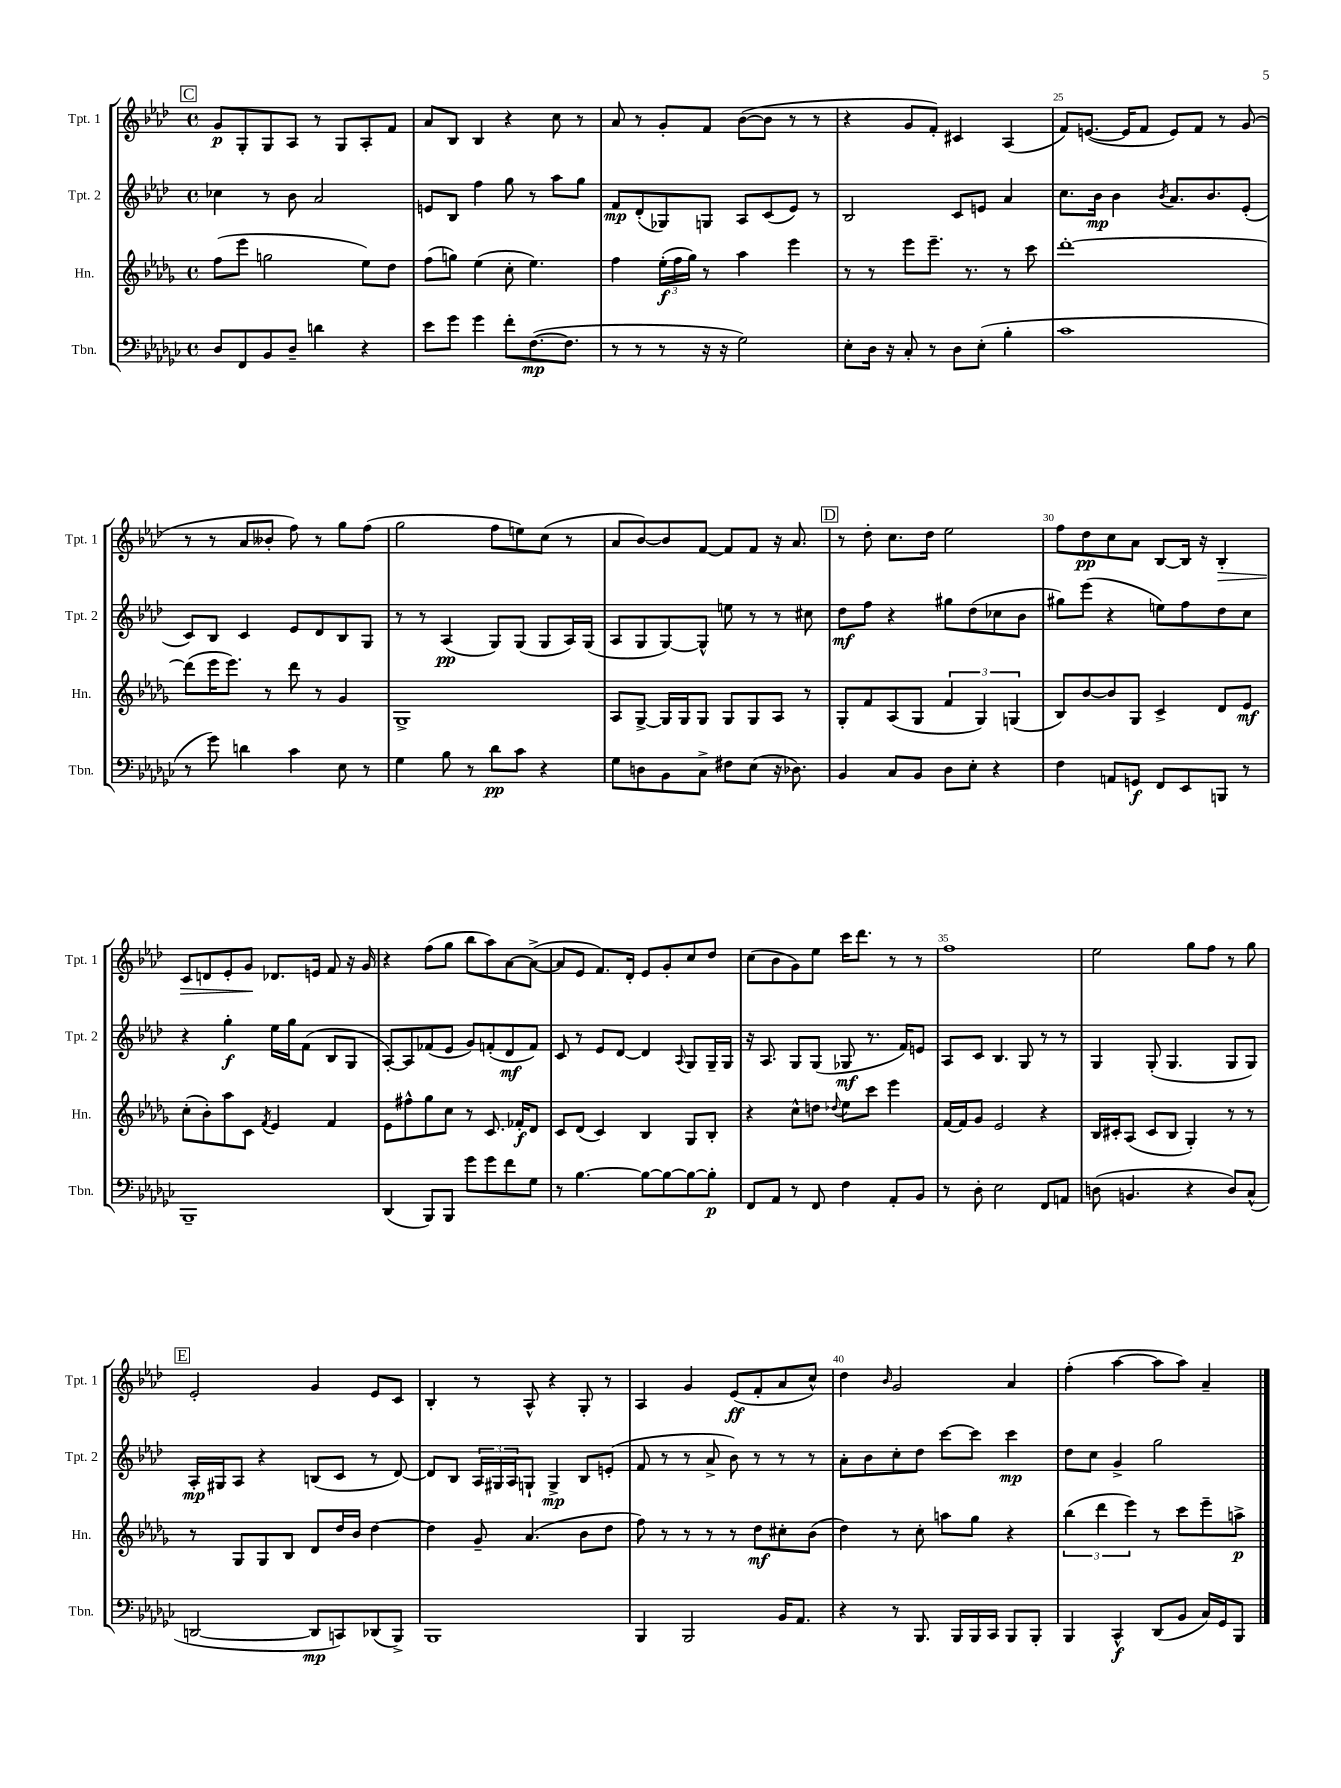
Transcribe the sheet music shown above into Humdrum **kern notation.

**kern	**dynam	**kern	**dynam	**kern	**dynam	**kern	**dynam
*part4	*part4	*part3	*part3	*part2	*part2	*part1	*part1
*staff4	*staff4	*staff3	*staff3	*staff2	*staff2	*staff1	*staff1
*I"Tbn.	*	*I"Hn.	*	*I"Tpt. 2	*	*I"Tpt. 1	*
*I'Tbn.	*	*I'Hn.	*	*I'Tpt. 2	*	*I'Tpt. 1	*
*clefF4	*	*clefG2	*	*clefG2	*	*clefG2	*
*k[b-e-a-d-g-c-]	*	*k[b-e-a-d-g-]	*	*k[b-e-a-d-]	*	*k[b-e-a-d-]	*
*M4/4	*	*M4/4	*	*M4/4	*	*M4/4	*
*met(c)	*	*met(c)	*	*met(c)	*	*met(c)	*
!!LO:REH:place=s1:t=C
=21	=21	=21	=21	=21	=21	=21	=21
8D-/L	.	(8ff\L	.	4cc-X\	.	8g/L	p
8FF/	.	8eee-\J	.	.	.	8G'/	.
8BB-/	.	2ggn\	.	8r	.	8G/	.
8D-~/J	.	.	.	8b-\	.	8A-/J	.
4dn\	.	.	.	2a-/	.	8r	.
.	.	.	.	.	.	8G/L	.
4r	.	8ee-\L)	.	.	.	8A-'/	.
.	.	8dd-\J	.	.	.	8f/J	.
=22	=22	=22	=22	=22	=22	=22	=22
8e-\L	.	(8ff\L	.	8en/L	.	8a-/L	.
8g-\J	.	8ggn\J)	.	8B-/J	.	8B-/J	.
4g-\	.	(4ee-\	.	4ff\	.	4B-/	.
8f'\L	.	8cc'\	.	8gg\	.	4r	.
([8.F\	mp	4.ee-\)	.	8r	.	.	.
.	.	.	.	8aa-\L	.	8cc\	.
8.F\J]	.	.	.	.	.	.	.
.	.	.	.	8gg\J	.	8r	.
=23	=23	=23	=23	=23	=23	=23	=23
8r	.	4ff\	.	8f/L	mp	8a-/	.
8r	.	.	.	(8d-'/	.	8r	.
8r	.	(24ee-'\LL	f	8G-X/)	.	8g'/L	.
.	.	24ff\	.	.	.	.	.
.	.	24gg-\JJ)	.	.	.	.	.
16r	.	8r	.	8Gn/J	.	8f/J	.
16r	.	.	.	.	.	.	.
2G-\)	.	4aa-\	.	8A-/L	.	([8b-\L	.
.	.	.	.	(8c/	.	8b-\J]	.
.	.	4eee-\	.	8e-/J)	.	8r	.
.	.	.	.	8r	.	8r	.
=24	=24	=24	=24	=24	=24	=24	=24
8E-'\L	.	8r	.	2B-/	.	4r	.
16D-\Jk	.	8r	.	.	.	.	.
16r	.	.	.	.	.	.	.
8C-'/	.	8eee-\L	.	.	.	8g/L	.
8r	.	8.eee-~\J	.	.	.	8f'/J)	.
8D-\L	.	.	.	8c/L	.	4c#X/	.
.	.	8.r	.	.	.	.	.
(8E-'\J	.	.	.	8en/J	.	.	.
4B-'\	.	8r	.	4a-/	.	(4A-/	.
.	.	8ccc\	.	.	.	.	.
=25	=25	=25	=25	=25	=25	=25	=25
1c-	.	[1ddd-'	.	8.cc\L	.	8f/L)	.
.	.	.	.	.	.	([8.en/J	.
.	.	.	.	16b-\Jk	mp	.	.
.	.	.	.	4b-\	.	.	.
.	.	.	.	.	.	16e/KL]	.
.	.	.	.	.	.	8f/J	.
.	.	.	.	8qb-/	.	.	.
.	.	.	.	8.a-/L	.	8e/L)	.
.	.	.	.	.	.	8f/J	.
.	.	.	.	8.b-/	.	.	.
.	.	.	.	.	.	8r	.
.	.	.	.	(8e-'/J	.	(8g/	.
!!LO:LB:g=z
=26	=26	=26	=26	=26	=26	=26	=26
8r	.	(8ddd-\L]	.	8c/L)	.	8r	.
8g-\)	.	16eee-\K	.	8B-/J	.	8r	.
.	.	8.eee-\J)	.	.	.	.	.
4dn\	.	.	.	4c/	.	8a-/L	.
.	.	8r	.	.	.	8b--X'/J	.
4c-\	.	8ddd-\	.	8e-/L	.	8ff\)	.
.	.	8r	.	8d-/	.	8r	.
8E-\	.	4g-/	.	8B-/	.	8gg\L	.
8r	.	.	.	8G/J	.	(8ff\J	.
=27	=27	=27	=27	=27	=27	=27	=27
4G-\	.	1G-^	.	8r	.	2gg\	.
.	.	.	.	8r	.	.	.
8B-\	.	.	.	(4A-/	pp	.	.
8r	.	.	.	.	.	.	.
8d-\L	pp	.	.	8G/L)	.	8ff\L	.
8c-\J	.	.	.	(8G/J	.	8een\)	.
4r	.	.	.	8G/L	.	(8cc\J	.
.	.	.	.	16A-/L)	.	8r	.
.	.	.	.	(16G/JJ	.	.	.
=28	=28	=28	=28	=28	=28	=28	=28
8G-\L	.	8A-/L	.	8A-/L	.	8a-/L	.
8Dn\	.	[8G-^/J	.	8G/	.	[8b-/)	.
8BB-\	.	16G-/LL]	.	[8G/)	.	8b-/]	.
.	.	16G-/J	.	.	.	.	.
8C-^\J	.	8G-/J	.	8G^^/J]	.	[8f/J	.
8F#X\L	.	8G-/L	.	8een\	.	8f/L]	.
(8E-\J	.	8G-/	.	8r	.	8f/J	.
16r	.	8A-/J	.	8r	.	16r	.
8.D-X\)	.	.	.	.	.	8.a-/	.
.	.	8r	.	8cc#X\	.	.	.
!!LO:REH:place=s1:t=D
=29	=29	=29	=29	=29	=29	=29	=29
4BB-/	.	8G-'/L	.	8dd-\L	mf	8r	.
.	.	8f/	.	8ff\J	.	8dd-'\	.
8C-/L	.	(8A-/	.	4r	.	8.cc\L	.
8BB-/J	.	8G-/J	.	.	.	.	.
.	.	.	.	.	.	16dd-\Jk	.
8D-\L	.	6f/	.	8gg#X\L	.	2ee-\	.
8E-'\J	.	.	.	(8dd-\	.	.	.
.	.	6G-/)	.	.	.	.	.
4r	.	.	.	8cc-X\	.	.	.
.	.	(6Gn/	.	.	.	.	.
.	.	.	.	8b-\J	.	.	.
=30	=30	=30	=30	=30	=30	=30	=30
4F\	.	8B-/L)	.	8gg#X\L)	.	8ff\L	.
.	.	[8b-/	.	(8eee-\J	.	8dd-\	pp
8AAn/L	.	8b-/]	.	4r	.	8cc\	.
8GGn/J	f	8G-/J	.	.	.	8a-\J	.
8FF/L	.	4c^/	.	8een\L)	.	[8B-/L	.
8EE-/	.	.	.	8ff\	.	16B-/Jk]	.
.	.	.	.	.	.	16r	.
!	!	!	!	!	!	!	!LO:HP:b
8BBBn/J	.	8d-/L	.	8dd-\	.	4B-'/	>
8r	.	8e-/J	mf	8cc\J	.	.	.
!!LO:LB:g=z
=31	=31	=31	=31	=31	=31	=31	=31
1BBB-~	.	(8cc'\L	.	4r	.	8c/L	.
.	.	8b-'\)	.	.	.	8dn/	.
.	.	8aa-\	.	4gg'\	f	8e-'/	.
.	.	8c\J	.	.	.	8g/J	.
.	.	8qf/	.	.	.	.	.
.	.	4e-/	.	16ee-\LL	.	8.d-X/L	]
.	.	.	.	16gg\J	.	.	.
.	.	.	.	(8f\J	.	.	.
.	.	.	.	.	.	16en/Jk	.
.	.	4f/	.	8B-/L	.	8f/	.
.	.	.	.	8G/J	.	16r	.
.	.	.	.	.	.	16g/	.
=32	=32	=32	=32	=32	=32	=32	=32
(4DD-/	.	8e-\L	.	[8A-'/L)	.	4r	.
.	.	8ff#X^^\	.	8A-/]	.	.	.
8BBB-/L)	.	8gg-\	.	(8f-X/	.	(8ff\L	.
8BBB-/J	.	8cc\J	.	8e-/J	.	8gg\J	.
8g-\L	.	8r	.	8g/L)	.	8bb-\L	.
8g-\	.	8.c/	.	(8fn'/	.	8aa-\)	.
8f\	.	.	.	8d-/	mf	[8a-\	.
.	.	16f-X'/KL	f	.	.	.	.
8G-\J	.	8d-/J	.	8f/J)	.	(8a-^\J_	.
=33	=33	=33	=33	=33	=33	=33	=33
8r	.	8c/L	.	8c/	.	8a-/L]	.
[4.B-\	.	(8d-/J	.	8r	.	8e-/J	.
.	.	4c/)	.	8e-/L	.	8.f/L)	.
.	.	.	.	[8d-/J	.	.	.
.	.	.	.	.	.	16d-'/Jk	.
8B-\L_	.	4B-/	.	4d-/]	.	8e-/L	.
8B-\_	.	.	.	.	.	8g'/	.
.	.	.	.	8qqA-/	.	.	.
8B-\_	.	8G-/L	.	8G/L	.	8cc/	.
8B-'\J]	p	8B-'/J	.	16G~/L	.	8dd-/J	.
.	.	.	.	16G/JJ	.	.	.
=34	=34	=34	=34	=34	=34	=34	=34
8FF/L	.	4r	.	16r	.	(8cc\L	.
.	.	.	.	8.A-/	.	.	.
8AA-/J	.	.	.	.	.	8b-\	.
8r	.	8cc^^\L	.	8G/L	.	8g\)	.
8FF/	.	8ddn\J	.	(8G/J	.	8ee-\J	.
.	.	8qqdd-X/	.	.	.	.	.
4F\	.	8ee-\L	.	8G-X/	mf	16ccc\KL	.
.	.	.	.	.	.	8.ddd-\J	.
.	.	8ccc\J	.	8.r	.	.	.
8AA-'/L	.	4eee-\	.	.	.	8r	.
.	.	.	.	16f/KL)	.	.	.
8BB-/J	.	.	.	8en/J	.	8r	.
=35	=35	=35	=35	=35	=35	=35	=35
8r	.	[16f/LL	.	8A-/L	.	1ff	.
.	.	16f/J]	.	.	.	.	.
8D-'\	.	8g-/J	.	8c/J	.	.	.
2E-\	.	2e-/	.	4.B-/	.	.	.
.	.	.	.	8G/	.	.	.
8FF/L	.	4r	.	8r	.	.	.
8AAn/J	.	.	.	8r	.	.	.
=36	=36	=36	=36	=36	=36	=36	=36
(8Dn\	.	16B-/LL	.	4G/	.	2ee-\	.
.	.	16c#X'/J	.	.	.	.	.
4.BBn/	.	(8A-/J	.	.	.	.	.
.	.	8c#/L	.	(8G'/	.	.	.
.	.	8B-/J	.	4.G/	.	.	.
4r	.	4G-'/)	.	.	.	8gg\L	.
.	.	.	.	.	.	8ff\J	.
8D/L)	.	8r	.	8G/L	.	8r	.
(8C-^^/J	.	8r	.	8G/J)	.	8gg\	.
!!LO:LB:g=z
!!LO:REH:place=s1:t=E
=37	=37	=37	=37	=37	=37	=37	=37
[2DDn/	.	8r	.	16A-'/LL	mp	2e-'/	.
.	.	.	.	16G#X/J	.	.	.
.	.	8G-/L	.	8A-/J	.	.	.
.	.	8G-/	.	4r	.	.	.
.	.	8B-/J	.	.	.	.	.
8DD/L]	mp	8d-/L	.	(8Bn/L	.	4g/	.
8CCn/)	.	16dd-/L	.	8c/J	.	.	.
.	.	16b-/JJ	.	.	.	.	.
(8DD-X/	.	[4dd-\	.	8r	.	8e-/L	.
8BBB-^/J)	.	.	.	[8d-/)	.	8c/J	.
=38	=38	=38	=38	=38	=38	=38	=38
1BBB-	.	4dd-\]	.	8d-/L]	.	4B-'/	.
.	.	.	.	8B-/J	.	.	.
.	.	8g-~/	.	24A-/LL	.	8r	.
.	.	.	.	24G#X/	.	.	.
.	.	.	.	24A-/J	.	.	.
.	.	(4.a-/	.	8Gn`/J	.	8A-^^/	.
.	.	.	.	4G^/	mp	4r	.
.	.	8b-\L	.	8B-/L	.	8G'/	.
.	.	8dd-\J	.	(8en'/J	.	8r	.
=39	=39	=39	=39	=39	=39	=39	=39
4BBB-/	.	8ff\)	.	8f/	.	4A-/	.
.	.	8r	.	8r	.	.	.
2BBB-/	.	8r	.	8r	.	4g/	.
.	.	8r	.	8a-^/	.	.	.
.	.	8r	.	8b-\)	.	(8e-/L	ff
.	.	8dd-\L	mf	8r	.	8f'/	.
16BB-/KL	.	8cc#X'\	.	8r	.	8a-/	.
8.AA-/J	.	.	.	.	.	.	.
.	.	(8b-\J	.	8r	.	8cc^^/J)	.
=40	=40	=40	=40	=40	=40	=40	=40
4r	.	4dd-\)	.	8a-'\L	.	4dd-\	.
.	.	.	.	8b-\	.	.	.
.	.	.	.	.	.	16qqb-/	.
8r	.	8r	.	8cc'\	.	2g/	.
8.BBB-/	.	8cc'\	.	8dd-\J	.	.	.
.	.	8aan\L	.	[8ccc\L	.	.	.
16BBB-/LL	.	.	.	.	.	.	.
16BBB-/	.	8gg-\J	.	8ccc\J]	.	.	.
16CC-/JJ	.	.	.	.	.	.	.
8BBB-/L	.	4r	.	4ccc\	mp	4a-/	.
8BBB-'/J	.	.	.	.	.	.	.
=41	=41	=41	=41	=41	=41	=41	=41
4BBB-/	.	(6bb-\	.	8dd-\L	.	(4ff'\	.
.	.	.	.	8cc\J	.	.	.
.	.	6ddd-\	.	.	.	.	.
4CC-^^/	f	.	.	4g^/	.	[4aa-\	.
.	.	6eee-\)	.	.	.	.	.
(8DD-/L	.	8r	.	2gg\	.	8aa-\L]	.
8BB-/J	.	8ccc\L	.	.	.	8aa-\J)	.
16C-/LL)	.	8eee-~\	.	.	.	4a-~/	.
16GG-/J	.	.	.	.	.	.	.
8BBB-/J	.	8aan^\J	p	.	.	.	.
==	==	==	==	==	==	==	==
*-	*-	*-	*-	*-	*-	*-	*-
